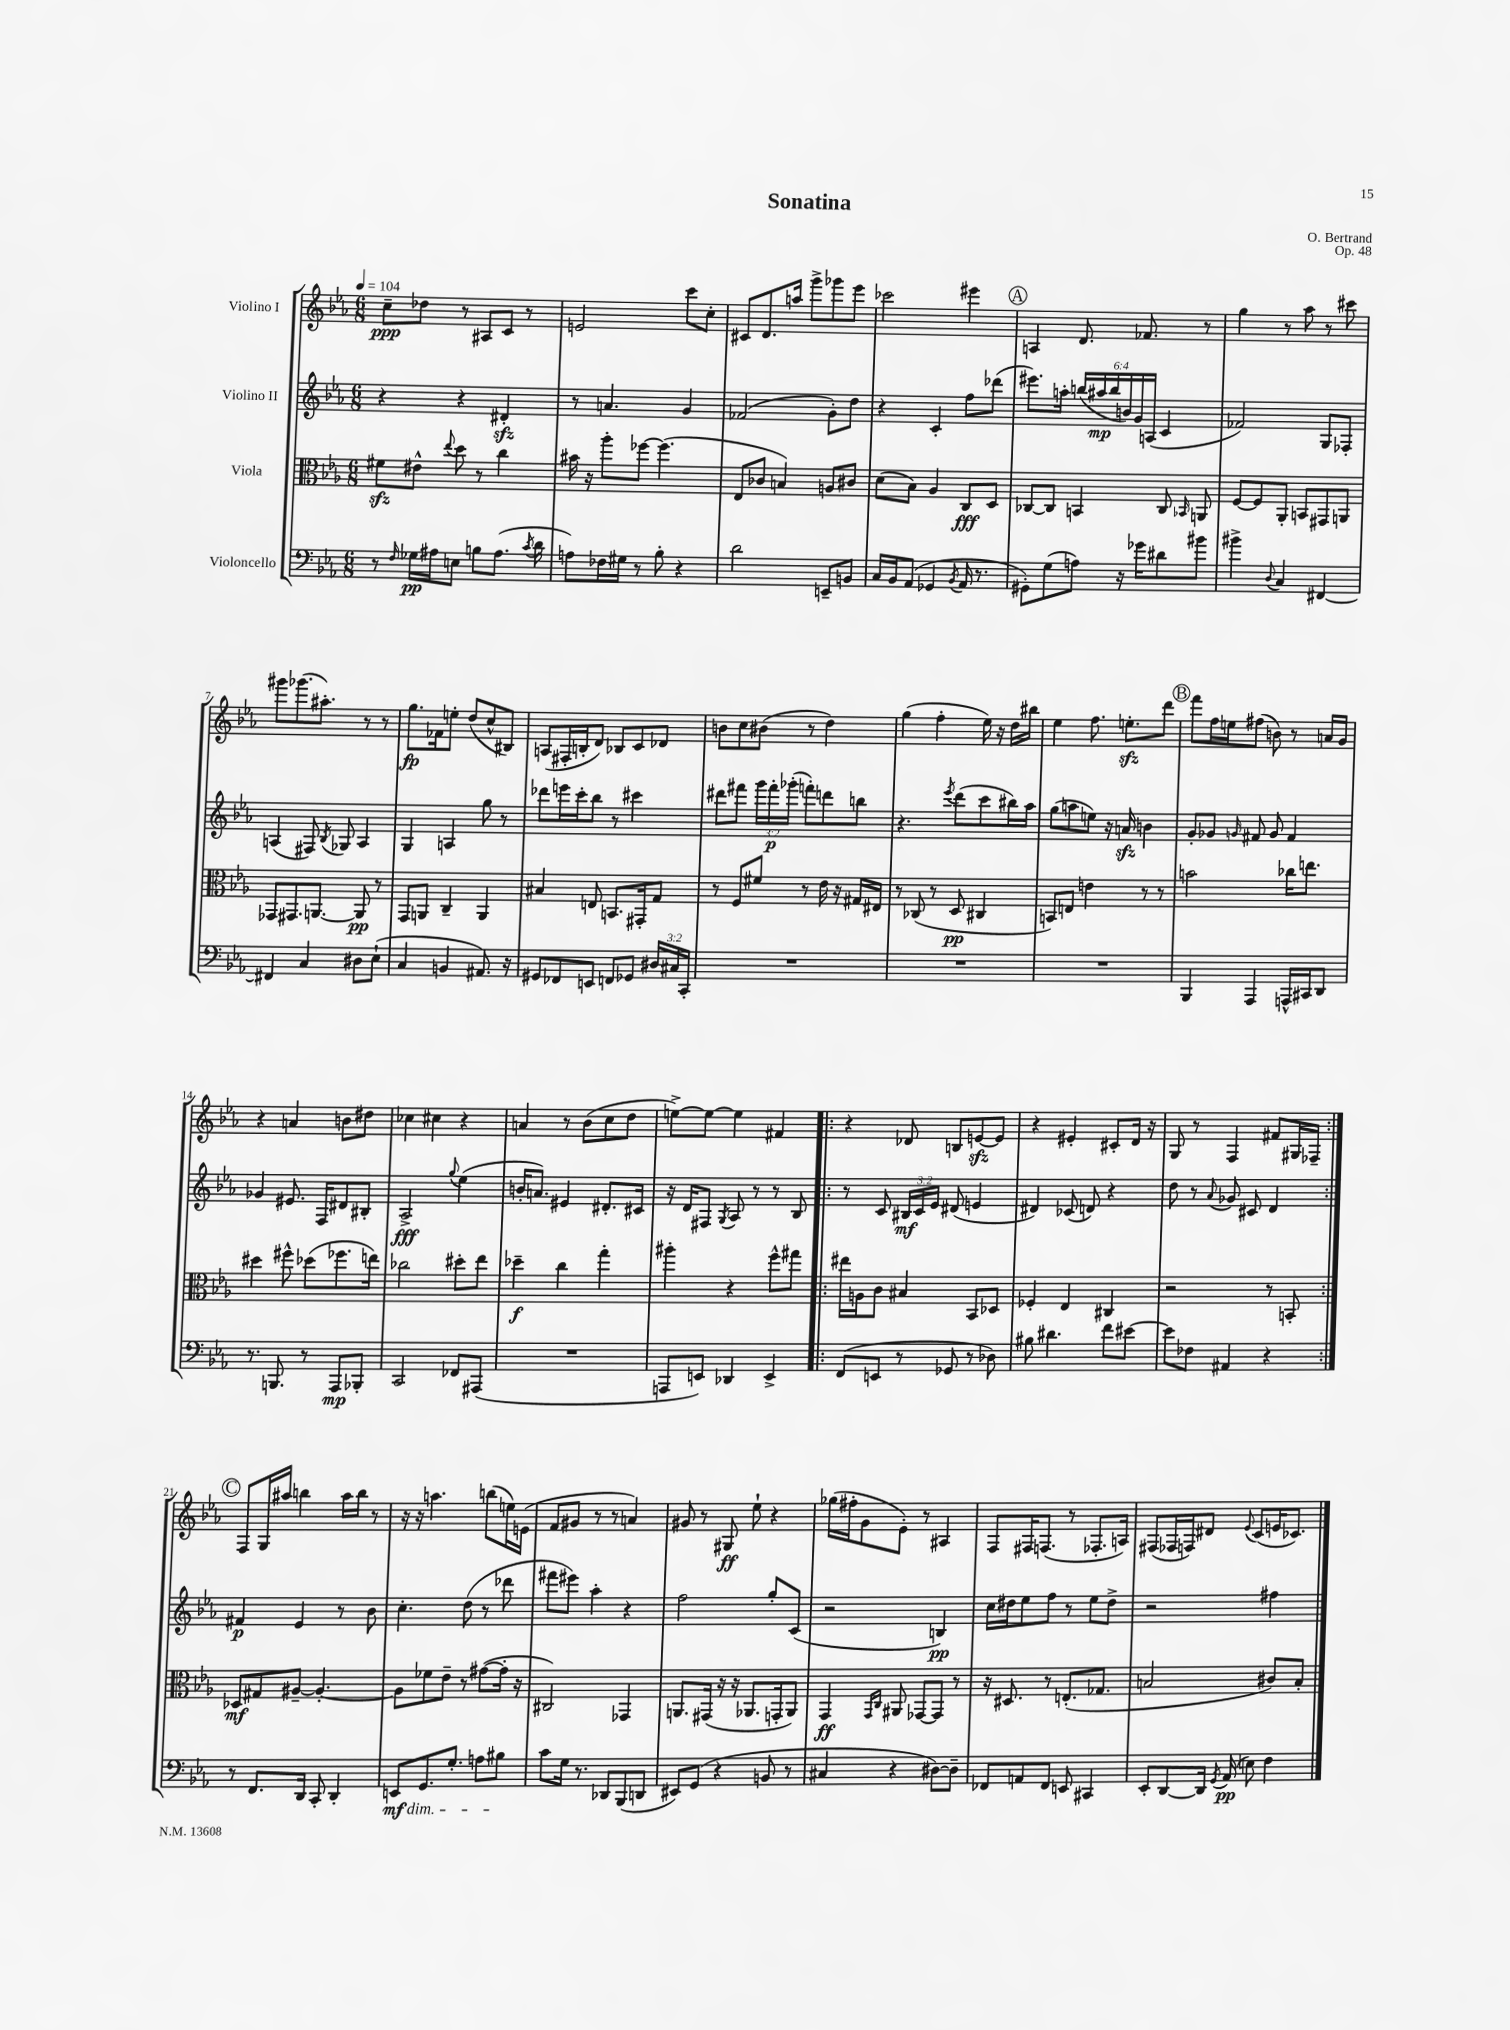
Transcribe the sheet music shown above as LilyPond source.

\header { title = "Sonatina" composer = "O. Bertrand" opus = "Op. 48" }
<<
\new StaffGroup <<
\new Staff = "s0" \with { instrumentName = "Violino I" } {
    \clef treble \key ees \major \numericTimeSignature \time 6/8 \tempo 4 = 104
    \autoBeamOff c''8[--\ppp des''8] r8 ais8[ c'8] r8 |
    e'2 c'''8[ c''8]-. |
    cis'8[ d'8. a''16] g'''8[-> ges'''8 ees'''8] |
    ces'''2 eis'''4 |
    \mark \markup { \circle "A" } a4 d'8. fes'8. r8 |
    g''4 r8 aes''8 r8 cis'''8 |
    gis'''8[ ges'''8.( ais''8.]-.) r8 r8 |
    g''8.[\fp fes'16 e''8]-. d''8[( c''8-^ bis8]) |
    a8[( fis16-. b16-. d'8]) bes8[ c'8 des'8] |
    b'8[ c''8 bis'8]( r8 d''4) |
    g''4( f''4-. ees''16) r16 d''16[ bis''16] |
    ees''4 f''8. e''8.[-.\sfz d'''8] |
    \mark \markup { \circle "B" } f'''8[ f''16 e''16 fis''8]( b'8) r8 a'16[ g'16] |
    r4 a'4 b'8[ dis''8] |
    ces''4 cis''4 r4 |
    a'4 r8 bes'8[( c''8 d''8] |
    e''8[~->) e''8]~ e''4 fis'4 |
    \repeat volta 2 { r4 des'8 b8[ e'8~\sfz e'8] |
    r4 eis'4-. cis'8[-. d'16] r16 |
    g8 r8 f4 fis'8[ gis16 fes16]-- | }
    \mark \markup { \circle "C" } f8[ g16 ais''16] b''4 ais''16[ b''16] r8 |
    r16 r16 a''4. b''8[( e''16) e'16]( |
    f'8[ gis'8] r8 r8 a'4) |
    gis'8 r8 gis8\ff ees''8-! r4 |
    ges''16[( fis''16-. g'8 ees'8]-.) r8 ais4 |
    f8[ fis16 f8.]( r8 fes8.[-. a16]) |
    fis8[( fes16 f16) dis'8] \appoggiatura { ees'8 } c'8[( e'16 ces'8.]) \bar "|." |
}
\new Staff = "s1" \with { instrumentName = "Violino II" } {
    \clef treble \key ees \major \numericTimeSignature \time 6/8 \override Staff.TupletNumber.text = #tuplet-number::calc-fraction-text
    \autoBeamOff r4 r4 dis'4-.\sfz |
    r8 a'4. g'4 |
    fes'2( g'8[-.) d''8] |
    r4 c'4-. f''8[ des'''8]( |
    \mark \markup { \circle "A" } eis'''8.[) a''16]-. \tuplet 6/4 { b''16[( ais''16\mp b''16 b'16) g'16 a16]( } c'4 |
    fes'2) g8[ fes8]-. |
    a4( fis8) \acciaccatura { bes8 } ges8 a4 |
    g4 a4 g''8 r8 |
    des'''8[ e'''16 c'''16-. bes''8] r8 cis'''4 |
    dis'''8[ fis'''8] \tuplet 3/2 { g'''16[ fis'''16-.\p ges'''16]-.( } f'''8[-.) d'''8 b''8] |
    r4. \acciaccatura { ees'''8 } d'''8[( c'''8 bis''16) aes''16] |
    g''8[( a''8 e''8]) r16 a'16\sfz b'4 |
    \mark \markup { \circle "B" } g'8[-. ges'8] \grace { g'16 } fis'8 g'8 fis'4 |
    ges'4 eis'8. f16[ dis'8 bis8]-. |
    aes2->\fff \appoggiatura { g''8 } ees''4( |
    b'16[-. a'8.]) eis'4 dis'8.[-. cis'16] |
    r16 d'16[ fis8] \acciaccatura { g8 } aes8 r8 r8 bes8 |
    \repeat volta 2 { r8 c'8 \tuplet 3/2 { bis16[\mf c'16 ees'16] } dis'8( e'4 |
    dis'4) ces'8( d'8) r4 |
    d''8 r8 \appoggiatura { aes'8 } ges'8 cis'8 d'4 | }
    \mark \markup { \circle "C" } fis'4\p ees'4 r8 bes'8 |
    c''4.-. d''8( r8 des'''8 |
    fis'''8[ eis'''8]) aes''4-. r4 |
    f''2 g''8[-. c'8]( |
    r2 b4\pp) |
    c''16[ dis''16 ees''8 f''8] r8 ees''8[ dis''8]-> |
    r2 fis''4 \bar "|." |
}
\new Staff = "s2" \with { instrumentName = "Viola" } {
    \clef alto \key ees \major \numericTimeSignature \time 6/8
    \autoBeamOff fis'8[\sfz eis'8]-^ \appoggiatura { ees''8 } d''8 r8 c''4 |
    bis'16 r16 aes''8[-. fes''8]~ fes''4.( |
    ees8[ ces'8] b4) a8[ cis'8] |
    d'8[( bes8]) aes4 c8[\fff d8] |
    \mark \markup { \circle "A" } ces8[~ ces8] b,4 ces8 \grace { bes,16 } a,8 |
    f8[~ f8 aes,8]-. b,8[ gis,8 a,8] |
    ges,8[ gis,8. a,8.]~ a,8\pp r8 |
    g,8[ a,8] c4-- a,4 |
    bis4 e8 b,8.[ gis,16-. g8] |
    r8 f8[ fis'8] r8 ees'16 r16 gis16[ eis16] |
    r8 ces8( r8 d8\pp cis4 |
    b,8[) e8] e'4 r8 r8 |
    \mark \markup { \circle "B" } b'2 ces''16[ e''8.] |
    dis''4 fis''8-^ des''8[( fes''8. e''16]) |
    ces''2 dis''8[-. ees''8] |
    des''4--\f c''4 g''4-. |
    ais''4-. r4 f''8[-^ gis''8] |
    \repeat volta 2 { eis''16[ a16 c'8] bis4 bes,8[ des8] |
    fes4-. ees4 cis4 |
    r2 r8 b,8-. | }
    \mark \markup { \circle "C" } des8[\mf gis8 ais8]~-- ais4.~-. |
    ais8[ fes'8 ees'8]-- r8 gis'8[~( gis'16]-. r16 |
    cis2) ges,4 |
    a,8.[ gis,16]( r16 r16 aes,8.[ g,16-. aes,8]) |
    g,4\ff \grace { g,16[ c16] } ais,8 ges,8[~ ges,8] r8 |
    r16 dis8. r8 e8.[-.( ges8.] |
    b2 cis'8[) b8]-. \bar "|." |
}
\new Staff = "s3" \with { instrumentName = "Violoncello" } {
    \clef bass \key ees \major \numericTimeSignature \time 6/8 \override Staff.TupletNumber.text = #tuplet-number::calc-fraction-text
    \autoBeamOff r8 \grace { f16 } ges16[\pp ais16 e8] b8[ ais8.]( \acciaccatura { c'8 } d'16 |
    a8[) fes16 gis16] r8 bes8-. r4 |
    d'2 e,8[-- b,8] |
    c16[ bes,16 aes,8]( ges,4 \acciaccatura { bes,8 } aes,16 r8. |
    \mark \markup { \circle "A" } gis,8[-.) g8( a8]) r16 ges'16[ dis'8 bis'8] |
    bis'4-> \appoggiatura { d8 } c4 fis,4~ |
    fis,4 c4 dis8[ ees8]-!( |
    c4 b,4 ais,8.) r16 |
    gis,8[ fes,8 e,8] f,8[ ges,8] \tuplet 3/2 { dis16[ cis16 c,16]-. } |
    R2. |
    R2. |
    R2. |
    \mark \markup { \circle "B" } bes,,4 aes,,4 a,,16[-^ cis,16 d,8] |
    r8. b,,8. r8 aes,,8[\mp bes,,8]-. |
    c,2 fes,8[ ais,,8]( |
    R2. |
    a,,8[ e,8]) des,4 e,4-> |
    \repeat volta 2 { f,8[( e,8] r8 ges,8 r8 des8) |
    bis8 dis'4. f'8[ eis'8]~ |
    eis'8[ fes8] ais,4 r4 | }
    \mark \markup { \circle "C" } r8 f,8.[ d,16] c,8-. d,4-. |
    e,8[\mf\dim g,8. g8.]-. a8[ bis8]\! |
    c'8[ g16] r8. des,8[ bes,,8( d,8] |
    eis,8[) g,8]( r4 b,8 r8 |
    cis4 r4 dis8[~) dis8]-- |
    fes,8[ a,8 fes,8] e,8 cis,4 |
    ees,8[-. d,8~ d,16] \acciaccatura { g,8 } aes,16\pp( e8) f4 \bar "|." |
}
>>
>>
